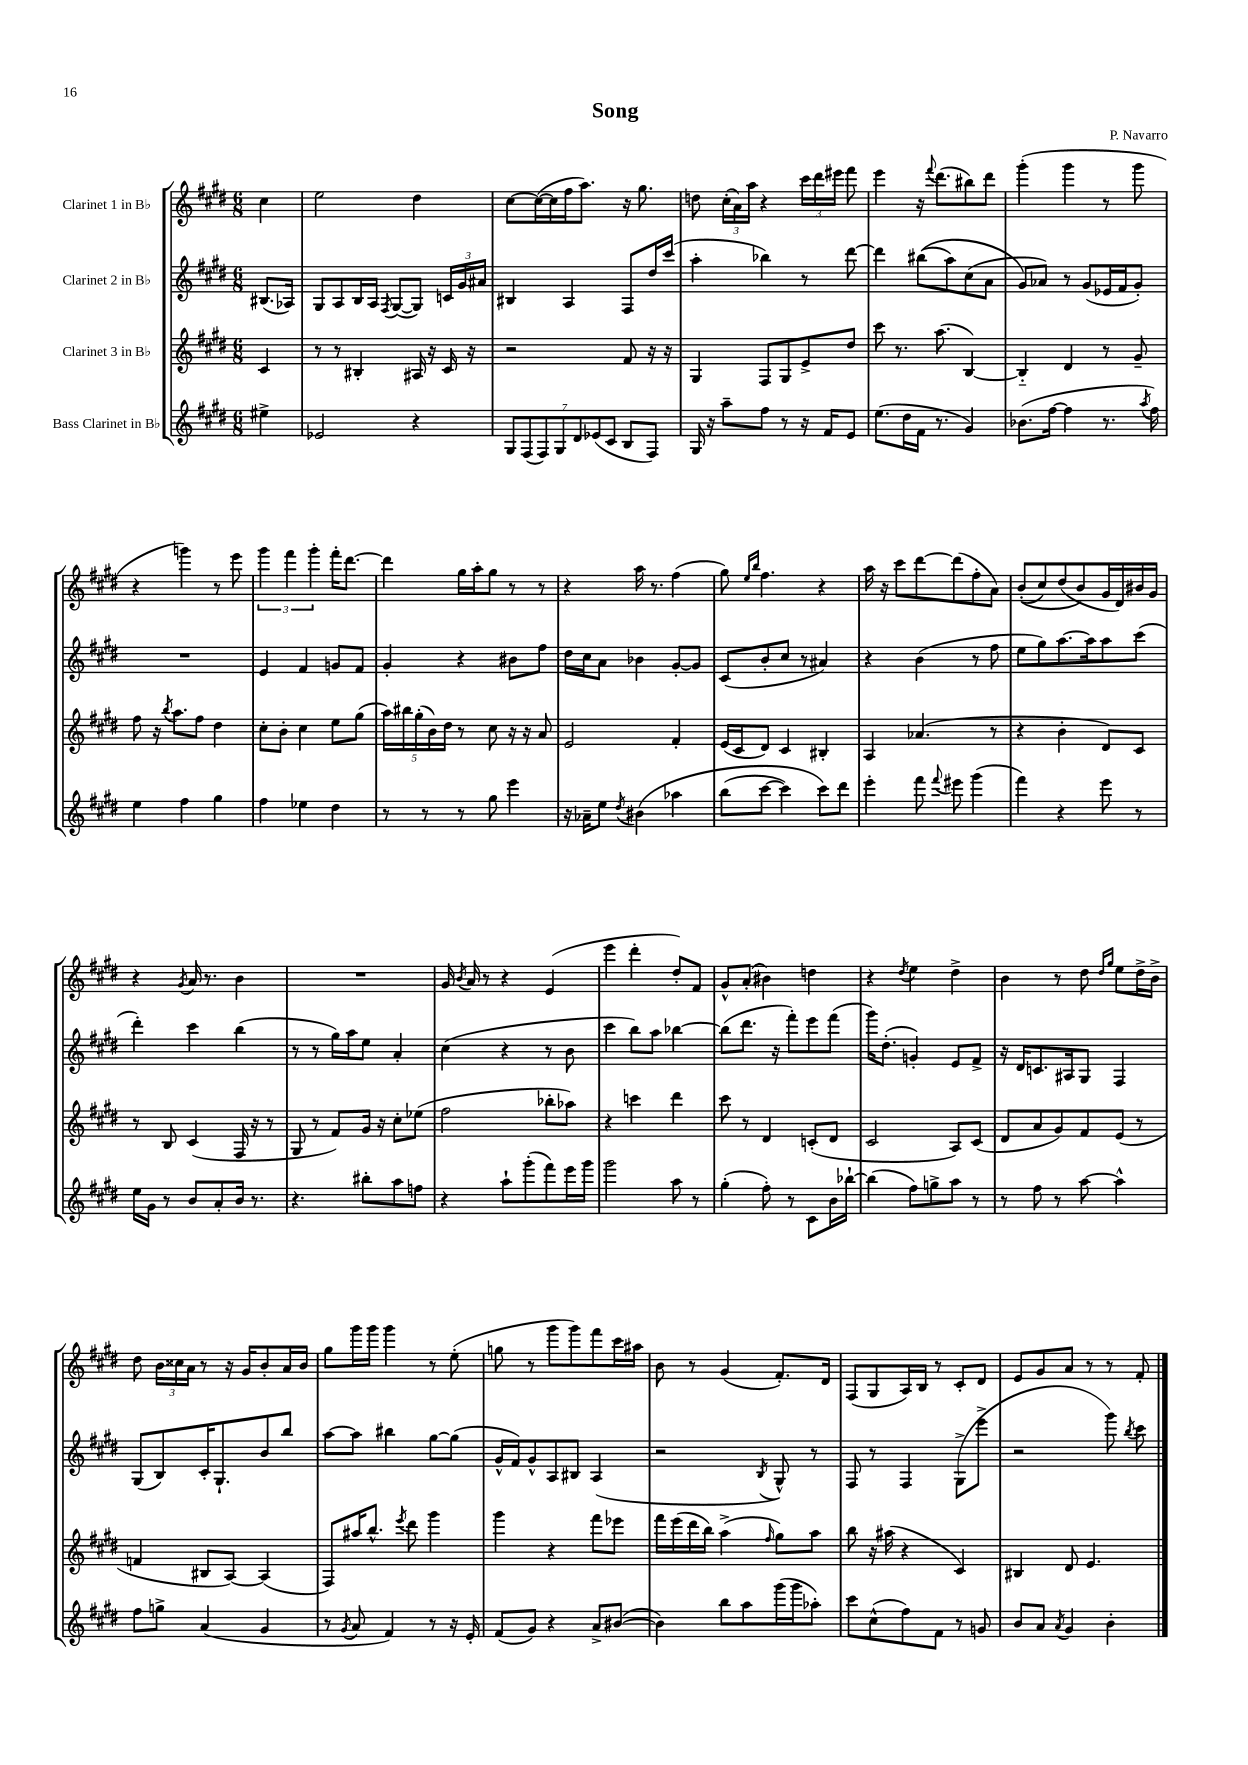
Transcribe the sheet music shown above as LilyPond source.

\header { title = "Song" composer = "P. Navarro" }
<<
\new StaffGroup <<
\new Staff = "s0" \with { instrumentName = "Clarinet 1 in Bb" } {
    \clef treble \key e \major \numericTimeSignature \time 6/8 \partial 4
    \autoBeamOff cis''4 |
    e''2 dis''4 |
    cis''8[~ cis''16~( cis''16 fis''16 a''8.]) r16 gis''8. |
    d''8 \tuplet 3/2 { cis''16[-.( a'16) a''16] } r4 \tuplet 3/2 { cis'''16[ dis'''16 eis'''16] } fis'''8 |
    e'''4 r16 \appoggiatura { fis'''8 } dis'''8.[( bis''8) dis'''8] |
    gis'''4-.( gis'''4 r8 gis'''8 |
    r4 g'''4) r8 e'''8 |
    \tuplet 3/2 { gis'''4 fis'''4 gis'''4-. } fis'''16[-. dis'''8.]~ |
    dis'''4 gis''16[ a''16-. gis''8] r8 r8 |
    r4 a''16 r8. fis''4( |
    gis''8) \grace { e''16[ b''16] } fis''4. r4 |
    a''16 r16 cis'''8[ dis'''8~ dis'''8( fis''8-. a'8]) |
    b'8[-.(\( cis''8) dis''8( b'8\) gis'16 dis'16) bis'16 gis'16] |
    r4 \acciaccatura { gis'8 } a'16 r8. b'4 |
    R2. |
    gis'16 \acciaccatura { b'8 } a'16 r8 r4 e'4( |
    e'''4 dis'''4-. dis''8[-.) fis'8] |
    gis'8[-^ a'8]-.( bis'4) d''4 |
    r4 \acciaccatura { dis''8 } e''4 dis''4-> |
    b'4 r8 dis''8 \grace { dis''16[ gis''16] } e''8[ dis''16-> b'16]-> |
    dis''8 \tuplet 3/2 { b'16[ cisis''16 a'16] } r8 r16 gis'16[ b'8-. a'16 b'16] |
    gis''8[ gis'''16 gis'''16] gis'''4 r8 e''8-.( |
    g''8 r8 gis'''8[ gis'''8) fis'''8 cis'''16 ais''16] |
    b'8 r8 gis'4( fis'8.[-.) dis'16] |
    fis8[( gis8 a16) b16] r8 cis'8[-. dis'8] |
    e'8[ gis'8 a'8] r8 r8 fis'8-. \bar "|." |
}
\new Staff = "s1" \with { instrumentName = "Clarinet 2 in Bb" } {
    \clef treble \key e \major \numericTimeSignature \time 6/8 \partial 4
    \autoBeamOff bis8.[( aes16]) |
    gis8[ a8 b16 a16] \acciaccatura { fis8 } gis8[~( gis8]) \tuplet 3/2 { c'16[ gis'16 ais'16] } |
    bis4 a4 fis8[ dis''16 cis'''16]( |
    a''4-. bes''4) r8 dis'''8~ |
    dis'''4 bis''8[(\( a''8) cis''8( a'8] |
    gis'8[\) aes'8]) r8 gis'8[( ees'16 fis'16 gis'8]-.) |
    R2. |
    e'4 fis'4 g'8[ fis'8] |
    gis'4-. r4 bis'8[ fis''8] |
    dis''16[ cis''16 a'8] bes'4 gis'8[~-. gis'8] |
    cis'8[( b'8-. cis''8] r8 ais'4) |
    r4 b'4( r8 fis''8 |
    e''8[ gis''8) a''8.~ a''16 a''8 cis'''8]( |
    dis'''4-.) cis'''4 b''4( |
    r8 r8 gis''16[) a''16 e''8] a'4-. |
    cis''4( r4 r8 b'8 |
    cis'''4 b''8[) a''8] bes''4~ |
    bes''8[( dis'''8.] r16 fis'''8[-.) e'''8 fis'''8]( |
    gis'''16[) dis''8.]-.( g'4-.) e'8[ fis'8]-> |
    r16 dis'16[ c'8. ais16 gis8] fis4 |
    gis8[( b8) cis'16-. gis8.-! b'8 b''8] |
    a''8[~ a''8] bis''4 gis''8[~ gis''8]( |
    gis'16[-^ fis'16) gis'8-^ a8 bis8] a4( |
    r2 \acciaccatura { b8 } gis8-^) r8 |
    fis8 r8 fis4 gis8[->( e'''8]-> |
    r2 gis'''8) \acciaccatura { b''8 } cis'''8 \bar "|." |
}
\new Staff = "s2" \with { instrumentName = "Clarinet 3 in Bb" } {
    \clef treble \key e \major \numericTimeSignature \time 6/8 \partial 4
    \autoBeamOff cis'4 |
    r8 r8 bis4-. ais16 r16 cis'16 r16 |
    r2 fis'8 r16 r16 |
    gis4 fis8[ gis8 e'8-> dis''8] |
    cis'''8 r8. a''8.( b4~) |
    b4-_ dis'4 r8 gis'8-- |
    fis''8 r16 \acciaccatura { b''8 } a''8.[ fis''8] dis''4 |
    cis''8[-. b'8]-. cis''4 e''8[ gis''8]( |
    \tuplet 5/4 { a''16[) bis''16 gis''16-.( b'16) dis''16] } r8 cis''8 r16 r16 a'8 |
    e'2 fis'4-. |
    e'16[( cis'16 dis'8]) cis'4 bis4-. |
    a4 aes'4.( r8 |
    r4 b'4-. dis'8[) cis'8] |
    r8 b8 cis'4( fis16 r16 r8 |
    gis8 r8 fis'8[) gis'16] r16 cis''8[-. ees''8]( |
    fis''2 bes''8[-. aes''8]) |
    r4 c'''4 dis'''4 |
    cis'''8 r8 dis'4 c'8[-.( dis'8] |
    cis'2 a8[) cis'8]( |
    dis'8[ a'8 gis'8) fis'8 e'8]( r8 |
    f'4 bis8[ a8]~) a4( |
    fis8[) ais''16 b''8.]-^ \acciaccatura { e'''8 } dis'''8 gis'''4 |
    gis'''4 r4 fis'''8[ ees'''8] |
    fis'''16[ e'''16( dis'''16 b''16]) a''4->( \grace { fis''16 } gis''8[) a''8] |
    b''8 r16 ais''16( r4 cis'4) |
    bis4 dis'8 e'4. \bar "|." |
}
\new Staff = "s3" \with { instrumentName = "Bass Clarinet in Bb" } {
    \clef treble \key e \major \numericTimeSignature \time 6/8 \partial 4
    \autoBeamOff eis''4-> |
    ees'2 r4 |
    \tuplet 7/4 { gis8[ fis8( fis8) gis8 dis'8 ees'8( cis'8] } b8[ fis8]) |
    gis16 r16 a''8[-- fis''8] r8 r16 fis'16[ e'8] |
    e''8.[( dis''16 fis'16] r8. gis'4) |
    bes'8.[( fis''16]~ fis''4 r8. \acciaccatura { a''8 } fis''16) |
    e''4 fis''4 gis''4 |
    fis''4 ees''4 dis''4 |
    r8 r8 r8 gis''8 e'''4 |
    r16 aes'16[-- e''8] \acciaccatura { dis''8 } bis'4\( aes''4 |
    b''8[( cis'''8]~ cis'''4) cis'''8[\) dis'''8] |
    e'''4-. fis'''8 \appoggiatura { fis'''8 } eis'''8 gis'''4( |
    fis'''4) r4 e'''8 r8 |
    e''16[ gis'16] r8 b'8[ a'8-. b'16] r8. |
    r4. bis''8[-. a''8 f''8] |
    r4 a''8[-! gis'''8-.( fis'''8) e'''16 gis'''16] |
    gis'''2 a''8 r8 |
    gis''4-.( fis''8-.) r8 cis'8[ b'16 bes''16]~-! |
    bes''4( fis''8[) g''8-> a''8] r8 |
    r8 fis''8 r8 a''8~ a''4-^ |
    fis''8[ g''8]-> a'4( gis'4 |
    r8 \acciaccatura { gis'8 } a'8 fis'4) r8 r16 e'16-. |
    fis'8[( gis'8]) r4 a'8[-> bis'8]~( |
    bis'4) b''8[ a''8 gis'''16( gis'''16 aes''8]-.) |
    cis'''8[ cis''8-^( fis''8) fis'8] r8 g'8 |
    b'8[ a'8] \acciaccatura { a'8 } gis'4 b'4-. \bar "|." |
}
>>
>>
\layout { \context { \Score \remove "Bar_number_engraver" } }
